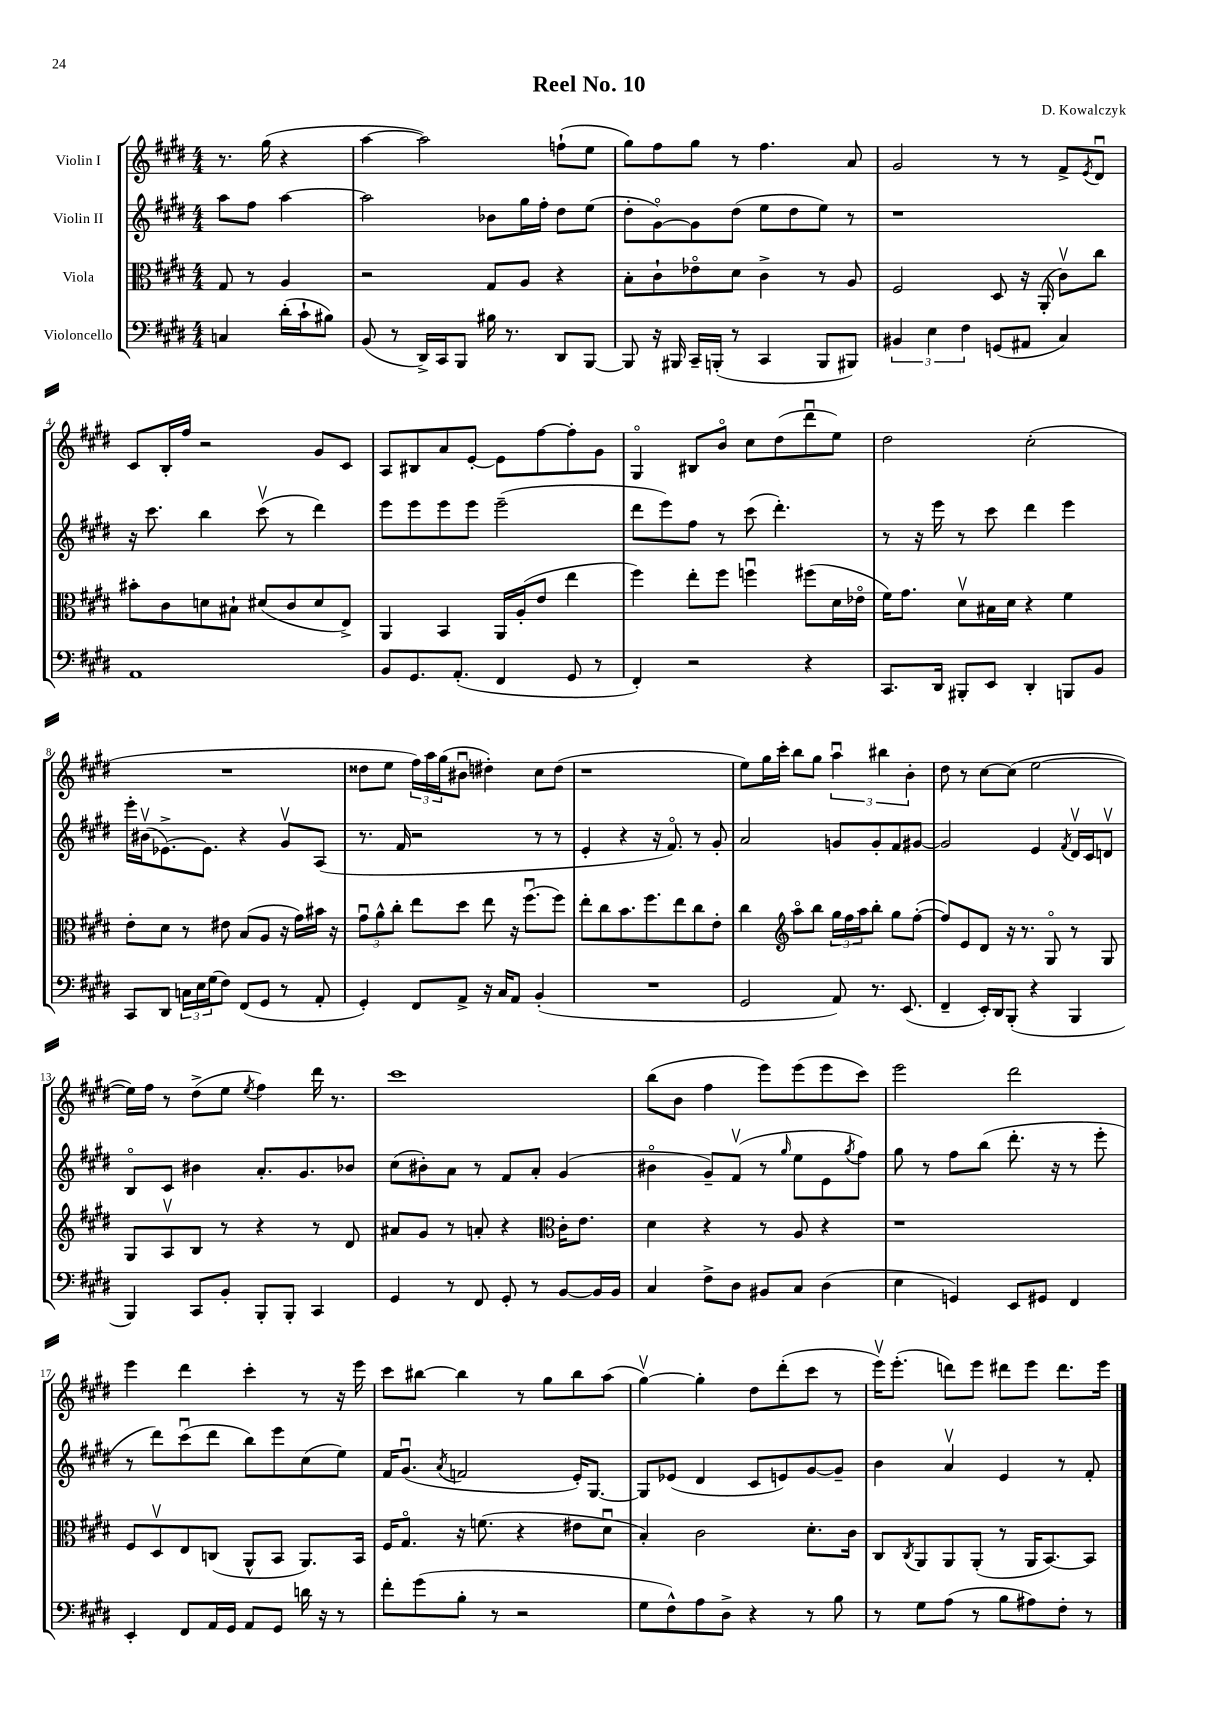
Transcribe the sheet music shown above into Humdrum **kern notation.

**kern	**kern	**kern	**kern
*staff4	*staff3	*staff2	*staff1
*clefF4	*clefC3	*clefG2	*clefG2
*k[f#c#g#d#]	*k[f#c#g#d#]	*k[f#c#g#d#]	*k[f#c#g#d#]
*M4/4	*M4/4	*M4/4	*M4/4
4C	8G#	8aa	8.r
.	8r	8ff#	.
.	.	.	(16gg#
(16d#'	4A	[4aa	4r
16c#`	.	.	.
8B#)	.	.	.
=	=	=	=
(8BB	2r	2aa]	[4aa
8r	.	.	.
16DD#^)	.	.	2aa])
16CC#	.	.	.
8BBB	.	.	.
16B#	8G#	8b-	.
8.r	.	.	.
.	8A	16gg#	.
.	.	16ff#'	.
8DD#	4r	8dd#	(8ff`
[8BBB	.	(8ee	8ee
=	=	=	=
8BBB]	8B'	8dd#'	8gg#)
16r	8c#`	[8g#o)	8ff#
16BBB#	.	.	.
16CC#~	8e-o	8g#]	8gg#
(16BBB'	.	.	.
8r	8d#	(8dd#	8r
4CC#	4c#^	8ee	4.ff#
.	.	8dd#	.
8BBB	8r	8ee)	.
8BBB#)	8A	8r	8a
=	=	=	=
6BB#	2F#	1r	2g#
6E	.	.	.
6F#	.	.	.
(8GG	8D#	.	8r
8AA#	16r	.	8r
.	(16AA'	.	.
4C#)	8c#v)	.	8f#^
.	.	.	8qe
.	8cc#	.	8d#u
=	=	=	=
1AA	8b#'	16r	8c#
.	.	8.ccc#	.
.	8c#	.	16B'
.	.	.	16ff#
.	8d	4bb	2r
.	8B#`	.	.
.	(8d#	(8ccc#v	.
.	8c#	8r	.
.	8d#	4ddd#)	8g#
.	8E^)	.	8c#
=	=	=	=
8BB	4AA	8eee	8A
8.GG#	.	8eee	8B#
.	4BB	8eee	8a
(8.AA'	.	.	.
.	.	8eee	[8e'
4FF#	16AA	(2eee~	8e]
.	(16A'	.	.
.	8e	.	[8ff#
8GG#	4ee	.	8ff#']
8r	.	.	8g#
=	=	=	=
4FF#')	4ff#)	8ddd#	4G#o
.	.	8eee)	.
2r	8ee'	8ff#	8B#
.	8ff#	8r	8bo
.	4ffu	(8ccc#	8cc#
.	.	4.ddd#')	(8dd#
4r	(8ff#	.	8ddd#u
.	16d#	.	8ee)
.	16e-o	.	.
=	=	=	=
8.CC#	16f#)	8r	2dd#
.	8.g#	.	.
.	.	16r	.
16DD#	.	16eee	.
8BBB#'	8d#v	8r	.
8EE	16B#	8ccc#	.
.	16d#	.	.
4DD#'	4r	4ddd#	(2cc#'
8BBB	4f#	4eee	.
8BB	.	.	.
=	=	=	=
8CC#	8e'	16eee'	1r
.	.	(16b#v	.
8DD#	8d#	[8.e-^)	.
24C	8r	.	.
24E	.	.	.
.	.	8.e-]	.
(24G#	.	.	.
8F#)	8e#	.	.
(8FF#	(8B	4r	.
8GG#	8A	.	.
8r	16r	8g#v	.
.	16g#)	.	.
8AA'	16b#	(8A	.
.	16r	.	.
=	=	=	=
4GG#')	12g#u	8.r	8dd##
.	12a^^	.	.
.	.	.	8ee
.	12cc#'	.	.
.	.	16f#	.
8FF#	8ee	2r	24ff#)
.	.	.	24aa
.	.	.	(24gg#
8AA^	8dd#	.	8b#u
16r	8ee	.	4dd#')
16C#	.	.	.
8AA	16r	.	.
.	(8.ff#u	.	.
(4BB'	.	8r	8cc#
.	8ff#)	8r	(8dd#
=	=	=	=
1r	8ee'	4e'	1r
.	8cc#	.	.
.	8.b	4r	.
.	8.ff#	.	.
.	.	16r	.
.	.	8.f#o)	.
.	8ee	.	.
.	8cc#	8r	.
.	8e'	8g#'	.
=	=	=	=
2GG#	4cc#	2a	8ee)
.	.	.	16gg#
.	.	.	16ccc#'
*	*clefG2	*	*
.	8aao	.	8bb
.	8bb	.	8gg#
8AA)	24gg#	8g	6aau
.	24ff#	.	.
.	24aa	.	.
8.r	8bb'	8g'	.
.	.	.	6bb#
.	8gg#	8f#	.
(8.EE	.	.	.
.	.	.	6b'
.	([8ff#'	[8g#	.
=	=	=	=
4FF#~	8ff#])	2g#]	8dd#
.	8e	.	8r
16EE')	8d#	.	[8cc#
16DD#	.	.	.
(8BBB'	16r	.	(8cc#]
.	8.r	.	.
4r	.	4e	[2ee
.	8G#o	.	.
.	.	8qf#	.
4BBB	8r	16d#v	.
.	.	16c#	.
.	8G#	8dv	.
=	=	=	=
4BBB)	8G#	8Bo	16ee])
.	.	.	16ff#
.	8Av	8c#	8r
8CC#	8B	4b#	(8dd#^
8BB'	8r	.	8ee
.	.	.	8qee
8BBB'	4r	8.a'	4ff#)
8BBB'	.	.	.
.	.	8.g#	.
4CC#	8r	.	16ddd#
.	.	.	8.r
.	8d#	8b-	.
=	=	=	=
4GG#	8a#	(8cc#	1ccc#
.	8g#	8b#')	.
8r	8r	8a	.
8FF#	8a'	8r	.
8GG#'	4r	8f#	.
8r	.	8a'	.
*	*clefC3	*	*
[8BB	16c#'	(4g#	.
.	8.e	.	.
16BB]	.	.	.
16BB	.	.	.
=	=	=	=
4C#	4d#	4b#o	(8bb
.	.	.	8b
8F#^	4r	8g#~)	4ff#
8D#	.	(8f#v	.
8BB#	8r	8r	8eee)
.	.	16qqgg#	.
8C#	8A	8ee	(8eee
(4D#	4r	8e	8eee
.	.	8qgg#	.
.	.	8ff#)	8ccc#)
=	=	=	=
4E	1r	8gg#	2eee
.	.	8r	.
4GG)	.	8ff#	.
.	.	(8bb	.
8EE	.	8.ddd#'	2ddd#
8GG#	.	.	.
.	.	16r	.
4FF#	.	8r	.
.	.	8eee'	.
=	=	=	=
4EE'	8F#	8r	4eee
.	8D#v	8ddd#)	.
8FF#	8E	(8ccc#u	4ddd#
16AA	(8C	8ddd#	.
16GG#	.	.	.
8AA	8AA^^	8bb)	4ccc#'
8GG#	8BB	8eee	.
16d	8.AA)	(8cc#	8r
16r	.	.	.
8r	.	8ee)	16r
.	16BB	.	16eee
=	=	=	=
8f#'	16F#	16f#	8ccc#
.	8.G#o	(8.g#u	.
(8g#	.	.	[8bb#
.	.	8qa	.
8B'	16r	2f	4bb#]
.	(8.f	.	.
8r	.	.	.
2r	4r	.	8r
.	.	.	8gg#
.	8e#	16e')	8bb#
.	.	[8.G#	.
.	8d#u	.	(8aa
=	=	=	=
8G#	4B')	8G#]	[4gg#v)
8F#^^)	.	(8e-	.
8A	2c#	4d#	4gg#']
8D#^	.	.	.
4r	.	8c#	8dd#
.	.	8e)	(8ddd#'
8r	8.d#'	[8g#	8ccc#
8B	.	8g#~]	8r
.	16c#	.	.
=	=	=	=
8r	8C#	4b	16eeev)
.	.	.	(8.eee'
.	8qC#	.	.
8G#	8AA	.	.
(8A	8AA	4av	8ddd)
8r	(8AA'	.	8eee
8B	8r	4e	8ddd#
8A#)	16AA	.	8eee
.	[8.BB)	.	.
8F#'	.	8r	8.ddd#
8r	8BB]	8f#'	.
.	.	.	16eee
==	==	==	==
*-	*-	*-	*-
